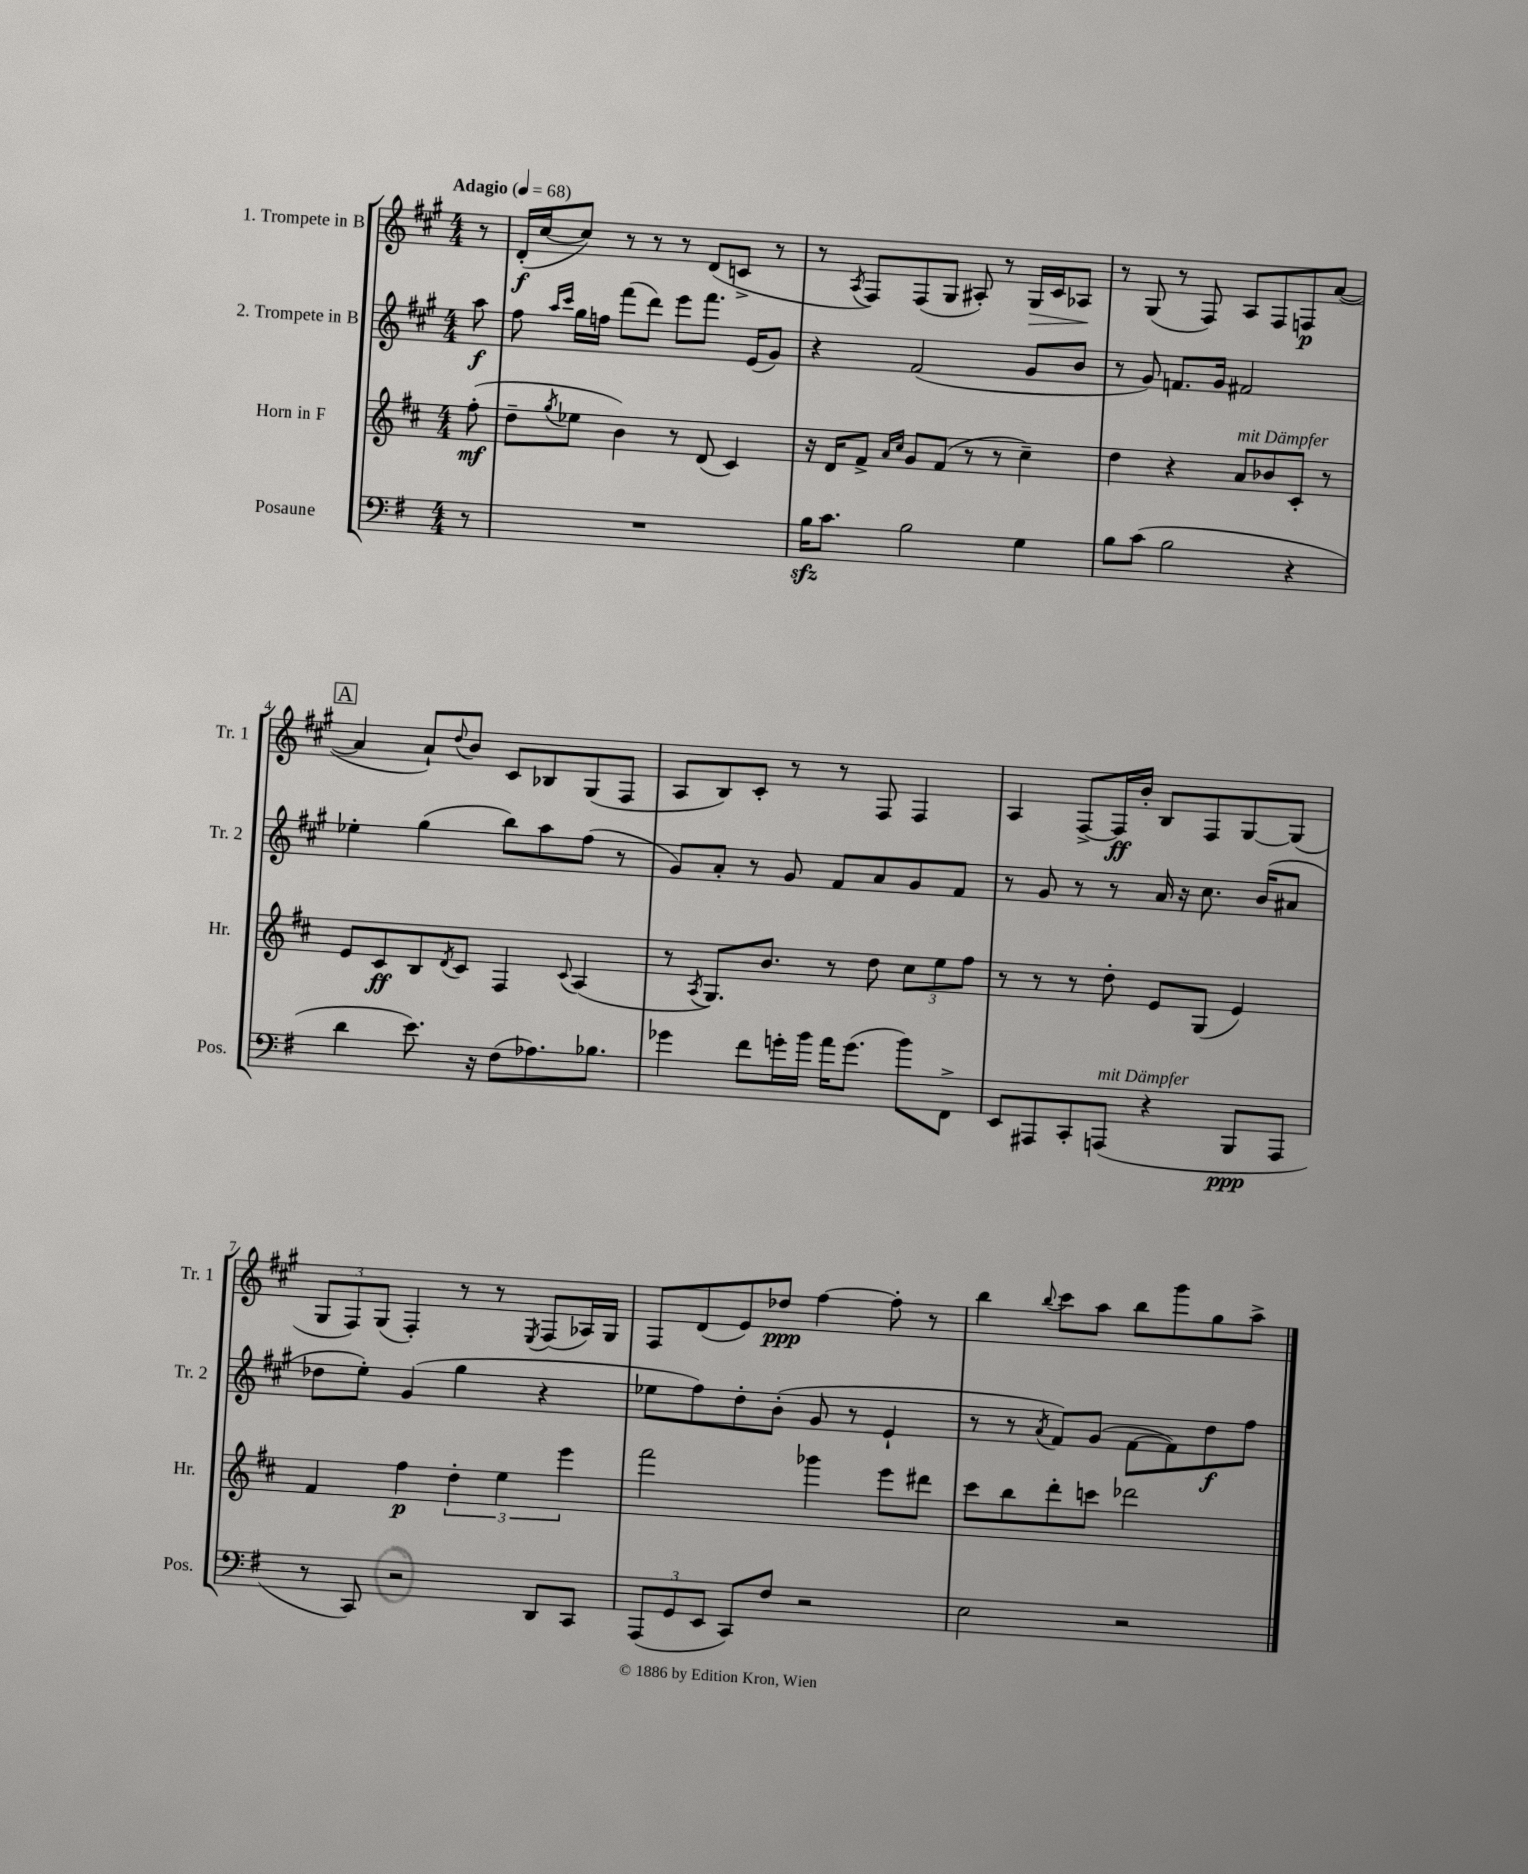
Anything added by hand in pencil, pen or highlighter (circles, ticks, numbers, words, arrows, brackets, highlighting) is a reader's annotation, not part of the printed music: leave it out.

**kern	**dynam	**kern	**dynam	**kern	**dynam	**kern	**dynam
*part4	*part4	*part3	*part3	*part2	*part2	*part1	*part1
*staff4	*staff4	*staff3	*staff3	*staff2	*staff2	*staff1	*staff1
*I"Posaune	*	*I"Horn in F	*	*I"2. Trompete in B	*	*I"1. Trompete in B	*
*I'Pos.	*	*I'Hr.	*	*I'Tr. 2	*	*I'Tr. 1	*
*clefF4	*	*clefG2	*	*clefG2	*	*clefG2	*
*k[f#]	*	*k[f#c#]	*	*k[f#c#g#]	*	*k[f#c#g#]	*
*M4/4	*	*M4/4	*	*M4/4	*	*M4/4	*
*MM68	*	*MM68	*	*MM68	*	*MM68	*
=	=	=	=	=	=	=	=
!	!	!	!	!	!	!LO:TX:a:B:t=Adagio	!
8r	.	(8ff#'\	mf	8aa\	f	8r	.
=1	=1	=1	=1	=1	=1	=1	=1
1r	.	8dd~\L	.	8ff#\	.	(16d'/LL	f
.	.	.	.	.	.	[16cc#/J	.
.	.	.	.	16qqaa/LL	.	.	.
.	.	8qgg/	.	16qqccc#/JJ	.	.	.
.	.	8ee-X\J	.	16gg#\LL	.	8cc#/J])	.
.	.	.	.	16ffn\JJ	.	.	.
.	.	4b\)	.	(8fff#\L	.	8r	.
.	.	.	.	8ddd\J)	.	8r	.
.	.	8r	.	8eee\L	.	8r	.
.	.	(8d/	.	8.fff#\J	.	(8d/L	.
.	.	4c#/)	.	.	.	8cn^/J	.
.	.	.	.	(16e/KL	.	.	.
.	.	.	.	8g#/J)	.	8r	.
=2	=2	=2	=2	=2	=2	=2	=2
16Bzz\KL	.	16r	.	4r	.	8r	.
8.c\J	.	16d/KL	.	.	.	.	.
.	.	.	.	.	.	8qA/	.
.	.	8f#^/J	.	.	.	8F#/L)	.
.	.	16qqa/LL	.	.	.	.	.
.	.	16qqcc#/JJ	.	.	.	.	.
2B\	.	8g/L	.	(2f#/	.	(8F#/	.
.	.	(8f#/J	.	.	.	8G#/J	.
.	.	8r	.	.	.	8A#X'/)	.
.	.	8r	.	.	.	8r	.
!	!	!	!	!	!	!	!LO:HP:b
4G\	.	4cc#~\)	.	8g#/L	.	16G#/LL	>
.	.	.	.	.	.	16c#/J	.
.	.	.	.	8b/J	.	8A-X/J	.
.	.	.	.	.	.	.	]
=3	=3	=3	=3	=3	=3	=3	=3
8B\L	.	4dd\	.	8r	.	8r	.
(8c\J	.	.	.	8g#/)	.	(8G#/	.
2B\	.	4r	.	8.fn/L	.	8r	.
.	.	.	.	.	.	8F#/)	.
.	.	.	.	16g#/Jk	.	.	.
!	!	!LO:TX:a:i:t=mit Dämpfer	!	!	!	!	!
.	.	8a/L	.	2f#X/	.	8A/L	.
.	.	8b-X/	.	.	.	8F#/	.
4r	.	8c#'/J	.	.	.	8Fn/	p
.	.	8r	.	.	.	([8a/J	.
!!LO:LB:g=z
!!LO:REH:place=s1:t=A
=4	=4	=4	=4	=4	=4	=4	=4
4d\	.	8e/L	.	4ee-X'\	.	4a/]	.
.	.	8c#/	ff	.	.	.	.
8.e\)	.	8B/	.	(4gg#\	.	8a`/L)	.
.	.	8qd/	.	.	.	8qqdd/	.
.	.	8c#/J	.	.	.	8b/J	.
16r	.	.	.	.	.	.	.
(8F#\L	.	4F#/	.	8bb\L)	.	8c#/L	.
8.A-X\)	.	.	.	8aa\	.	8B-X/	.
.	.	8qqc#/	.	.	.	.	.
.	.	(4A/	.	(8ff#\J	.	(8G#/	.
8.B-X\J	.	.	.	.	.	.	.
.	.	.	.	8r	.	8F#/J	.
=5	=5	=5	=5	=5	=5	=5	=5
4g-X\	.	8r	.	8g#/L)	.	8A/L	.
.	.	8qA/	.	.	.	.	.
.	.	8.G/L)	.	8a'/J	.	8B/)	.
8f#\L	.	.	.	8r	.	8c#'/J	.
.	.	8.b/J	.	.	.	.	.
16gn'\L	.	.	.	8g#/	.	8r	.
16b\JJ	.	.	.	.	.	.	.
16a\KL	.	8r	.	8f#/L	.	8r	.
(8.g\J	.	.	.	.	.	.	.
.	.	8dd\	.	8a/	.	8F#/	.
8b\L)	.	12cc#\L	.	8g#/	.	4F#/	.
.	.	12ee\	.	.	.	.	.
8FF#^\J	.	.	.	8f#/J	.	.	.
.	.	12ff#\J	.	.	.	.	.
=6	=6	=6	=6	=6	=6	=6	=6
8EE/L	.	8r	.	8r	.	4A/	.
8AAA#X/	.	8r	.	8g#/	.	.	.
8CC'/	.	8r	.	8r	.	[8F#^/L	.
!LO:TX:a:i:t=mit Dämpfer	!	!	!	!	!	!	!
(8AAAn/J	.	8dd'\	.	8r	.	16F#/L]	ff
.	.	.	.	.	.	16b'/JJ	.
4r	.	8e/L	.	16a/	.	8B/L	.
.	.	.	.	16r	.	.	.
.	.	(8G/J	.	8.cc#\	.	8F#/	.
8BBB/L	ppp	4e/)	.	.	.	[8G#/	.
.	.	.	.	(16b/KL	.	.	.
8AAA/J	.	.	.	8a#X/J	.	(8G#/J]	.
!!LO:LB:g=z
=7	=7	=7	=7	=7	=7	=7	=7
8r	.	4f#/	.	8dd-X\L	.	12G#/L	.
.	.	.	.	.	.	12F#/)	.
8CC/)	.	.	.	8ee'\J)	.	.	.
.	.	.	.	.	.	(12G#/J	.
2r	.	4ff#\	p	(4g#/	.	4F#'/)	.
.	.	6dd'\	.	4gg#\	.	8r	.
.	.	.	.	.	.	8r	.
.	.	6ee\	.	.	.	.	.
.	.	.	.	.	.	8qE/	.
8DD/L	.	.	.	4r	.	(8F#/L	.
.	.	6eee\	.	.	.	.	.
8CC/J	.	.	.	.	.	16A-X/L)	.
.	.	.	.	.	.	16G#/JJ	.
=8	=8	=8	=8	=8	=8	=8	=8
(12AAA/L	.	2fff#\	.	8ee-X\L	.	8F#/L	.
12GG/	.	.	.	.	.	.	.
.	.	.	.	8ff#\)	.	(8d/	.
12EE/J	.	.	.	.	.	.	.
8CC/L)	.	.	.	8dd'\	.	8e/)	.
8F#/J	.	.	.	(8b'\J	.	8dd-X/J	ppp
2r	.	4ggg-X\	.	8g#/	.	[4ff#\	.
.	.	.	.	8r	.	.	.
.	.	8eee\L	.	4e`/	.	8ff#'\]	.
.	.	8ddd#X\J	.	.	.	8r	.
=9	=9	=9	=9	=9	=9	=9	=9
2E\	.	8ccc#\L	.	8r	.	4bb\	.
.	.	8bb\	.	8r	.	.	.
.	.	.	.	8qa/	.	8qqbb/	.
.	.	8ddd'\	.	8f#/L)	.	8ccc#\L	.
.	.	8cccn\J	.	(8g#/J	.	8aa\J	.
2r	.	2ddd-X\	.	[8f#\L	.	8bb\L	.
.	.	.	.	8f#\])	.	8ggg#\	.
.	.	.	.	8dd\	f	8gg#\	.
.	.	.	.	8ff#\J	.	8aa^\J	.
==	==	==	==	==	==	==	==
*-	*-	*-	*-	*-	*-	*-	*-
